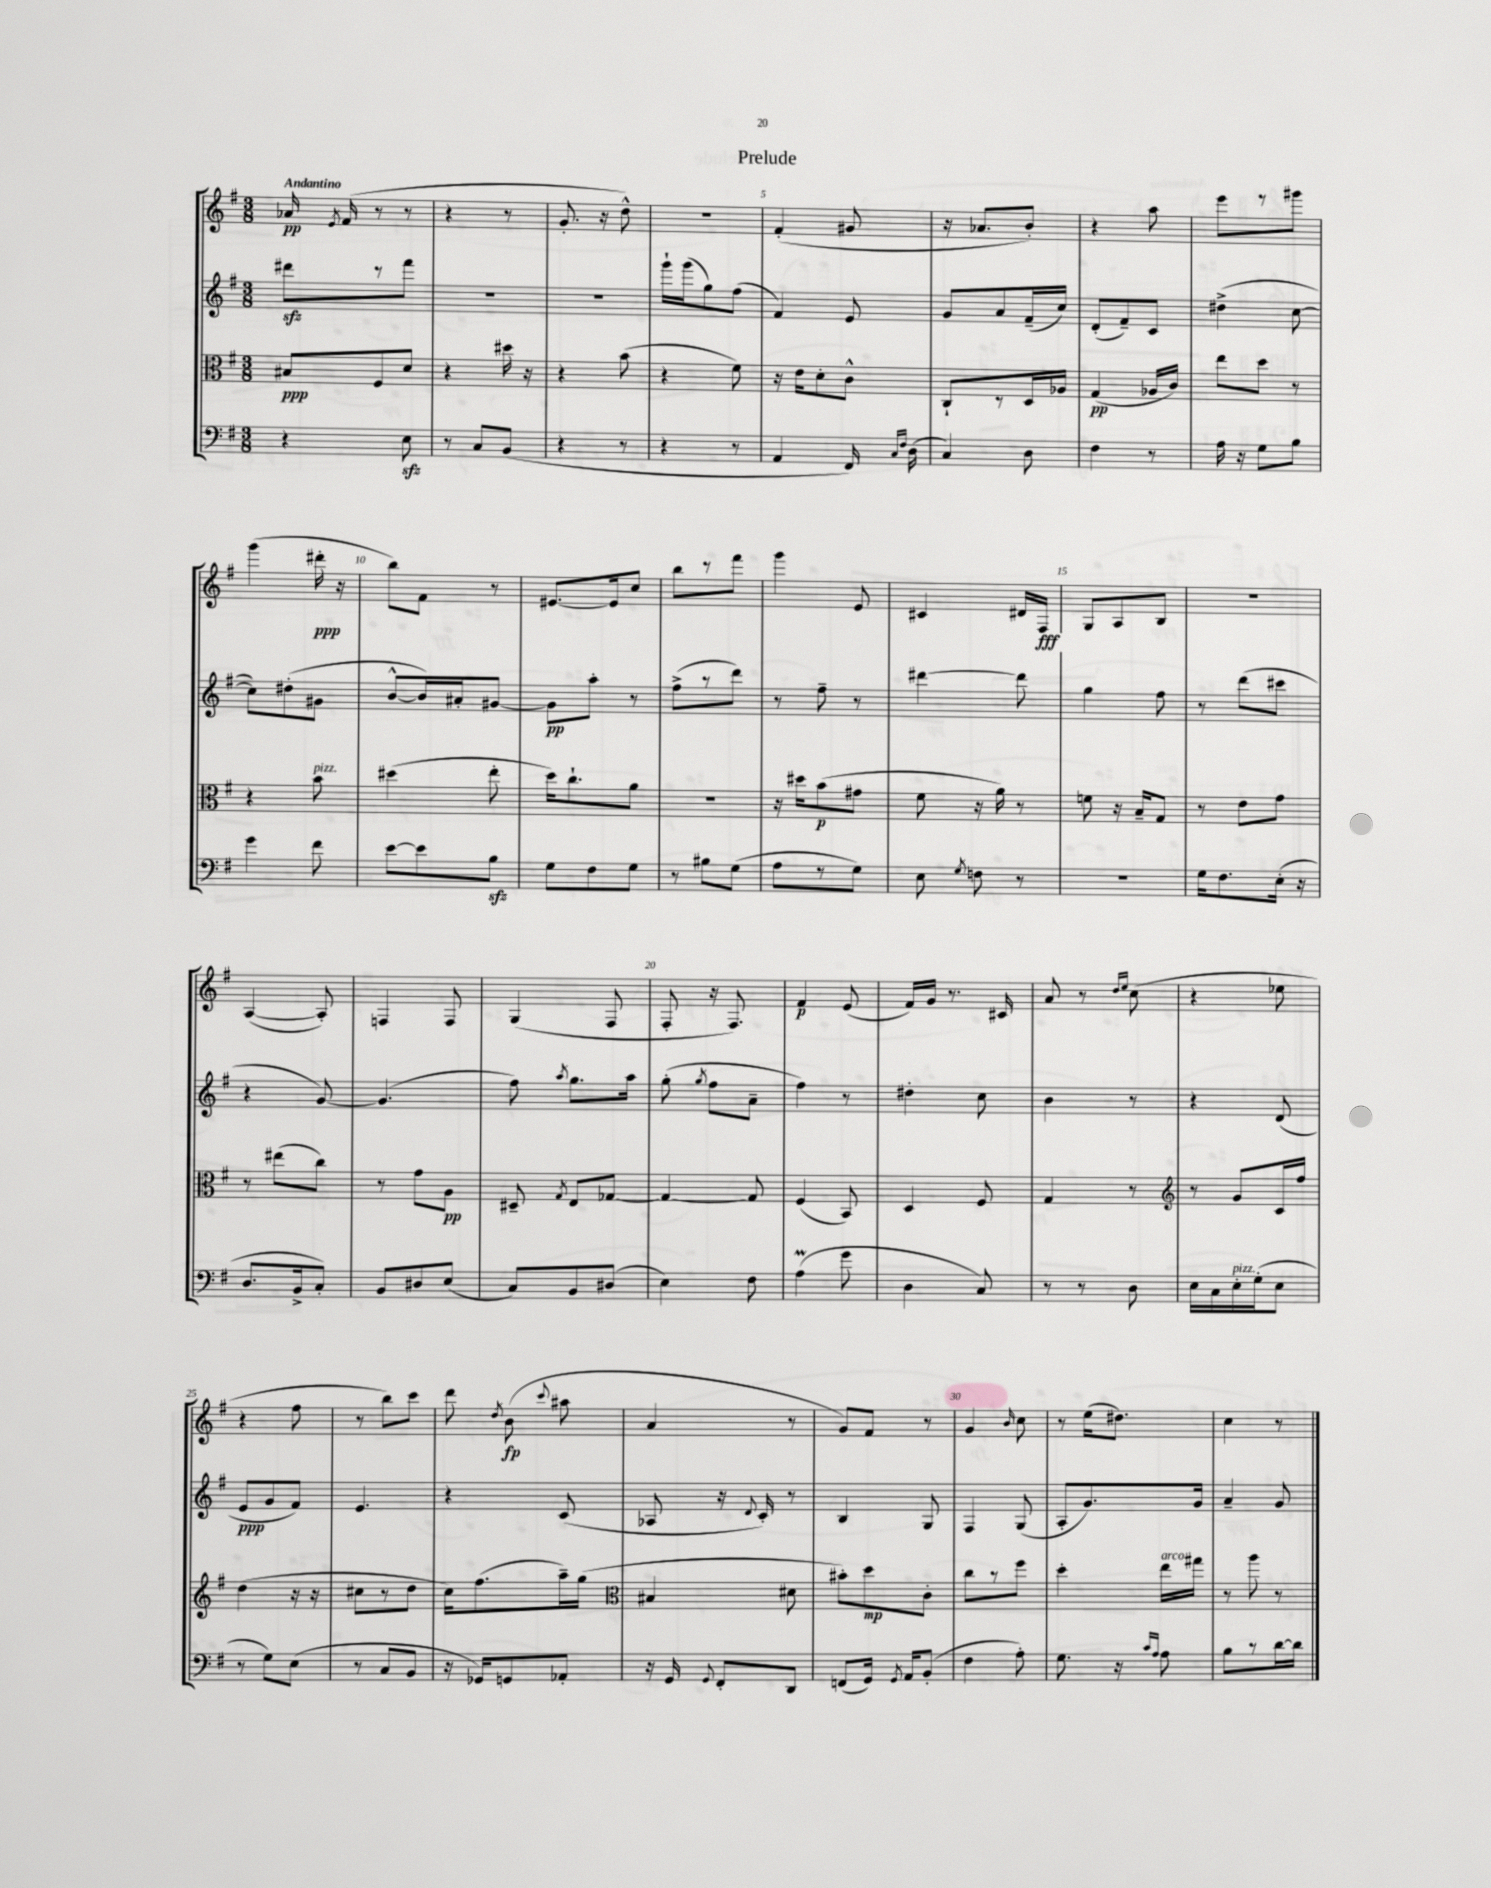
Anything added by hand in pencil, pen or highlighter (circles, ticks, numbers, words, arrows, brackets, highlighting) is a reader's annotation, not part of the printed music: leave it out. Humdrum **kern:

**kern	**kern	**dynam	**kern	**dynam	**kern	**dynam
*part4	*part3	*part3	*part2	*part2	*part1	*part1
*staff4	*staff3	*staff3	*staff2	*staff2	*staff1	*staff1
*clefF4	*clefC3	*	*clefG2	*	*clefG2	*
*k[f#]	*k[f#]	*	*k[f#]	*	*k[f#]	*
*M3/8	*M3/8	*	*M3/8	*	*M3/8	*
=1	=1	=1	=1	=1	=1	=1
!	!	!	!	!	!LO:TX:a:B:t=Andantino	!
4r	8B#X/L	ppp	8ddd#Xzz\L	.	16a-X/	pp
.	.	.	.	.	8qe/	.
.	.	.	.	.	(16f#/	.
.	8F#/	.	8r	.	8r	.
8Ezz\	8d/J	.	8fff#\J	.	8r	.
=2	=2	=2	=2	=2	=2	=2
8r	4r	.	4.r	.	4r	.
8C/L	.	.	.	.	.	.
(8BB/J	16dd#X\	.	.	.	8r	.
.	16r	.	.	.	.	.
=3	=3	=3	=3	=3	=3	=3
4r	4r	.	4.r	.	8.g'/	.
.	.	.	.	.	16r	.
8r	(8b\	.	.	.	8dd^^\)	.
=4	=4	=4	=4	=4	=4	=4
4r	4r	.	16ggg`\LL	.	4.r	.
.	.	.	(16ggg\J	.	.	.
.	.	.	8gg\)	.	.	.
8r	8f#\)	.	(8ff#\J	.	.	.
=5	=5	=5	=5	=5	=5	=5
4AA/	16r	.	4f#/)	.	(4f#'/	.
.	16e\KL	.	.	.	.	.
.	8d'\	.	.	.	.	.
16FF#/)	8c^^\J	.	8e/	.	8g#X/	.
16qqC/LL	.	.	.	.	.	.
16qqF#/JJ	.	.	.	.	.	.
(16D\	.	.	.	.	.	.
=6	=6	=6	=6	=6	=6	=6
4C/)	8C`/L	.	8g/L	.	16r	.
.	.	.	.	.	8.a-X/L	.
.	8r	.	8a/	.	.	.
8D\	16D/L	.	(16f#~/L	.	8b'/J)	.
.	16A-X/JJ	.	16cc/JJ)	.	.	.
=7	=7	=7	=7	=7	=7	=7
4F#\	(4G/	pp	(8d'/L	.	4r	.
.	.	.	8f#~/)	.	.	.
8r	16A-X/LL	.	8c/J	.	8aa\	.
.	16c/JJ)	.	.	.	.	.
=8	=8	=8	=8	=8	=8	=8
16A\	8ee\L	.	(4dd#X^\	.	8eee\L	.
16r	.	.	.	.	.	.
8G\L	8dd\J	.	.	.	8r	.
8B\J	8r	.	[8cc\	.	8ggg#X\J	.
!!LO:LB:g=z
=9	=9	=9	=9	=9	=9	=9
4g\	4r	.	8cc\L])	.	(4ggg\	.
.	.	.	(8dd#X'\	.	.	.
!	!LO:TX:a:i:t=pizz.	!	!	!	!	!
8f#\	8b\	.	8g#X\J	.	16ddd#X'\	ppp
.	.	.	.	.	16r	.
=10	=10	=10	=10	=10	=10	=10
[8e\L	(4dd#X\	.	[8b^^/L	.	8bb\L)	.
8e\]	.	.	16b/L])	.	8f#\J	.
.	.	.	16a#X'/J	.	.	.
8Bzz\J	8ee'\	.	[8g#X/J	.	8r	.
=11	=11	=11	=11	=11	=11	=11
8G\L	16dd\KL)	.	8g#\L]	pp	[8.e#X/L	.
.	8.cc`\	.	.	.	.	.
8F#\	.	.	8aa'\J	.	.	.
.	.	.	.	.	16e#/k]	.
8G\J	8a\J	.	8r	.	8cc/J	.
=12	=12	=12	=12	=12	=12	=12
8r	4.r	.	(8ff#^\L	.	8bb\L	.
8B#X\L	.	.	8r	.	8r	.
(8G\J	.	.	8ddd\J)	.	8fff#\J	.
=13	=13	=13	=13	=13	=13	=13
8A\L	16r	.	8r	.	4ggg\	.
.	16dd#X\KL	.	.	.	.	.
8r	(8b\	p	8ff#~\	.	.	.
8G\J)	8g#X\J	.	8r	.	8e/	.
=14	=14	=14	=14	=14	=14	=14
8E\	8f#\	.	[4ddd#X\	.	4c#X/	.
8qG/	.	.	.	.	.	.
8Fn\	16r	.	.	.	.	.
.	16a\)	.	.	.	.	.
8r	8r	.	8ddd#\]	.	16d#X/LL	.
.	.	.	.	.	16F#/JJ	fff
=15	=15	=15	=15	=15	=15	=15
4.r	8fn\	.	4gg\	.	8G/L	.
.	16r	.	.	.	8A/	.
.	16B~/KL	.	.	.	.	.
.	8G/J	.	8ff#\	.	8B/J	.
=16	=16	=16	=16	=16	=16	=16
16G\KL	8r	.	8r	.	4.r	.
8.F#\	.	.	.	.	.	.
.	8e\L	.	(8ddd\L	.	.	.
(16E'\Jk	8g\J	.	8ccc#X\J	.	.	.
16r	.	.	.	.	.	.
!!LO:LB:g=z
=17	=17	=17	=17	=17	=17	=17
8.D/L	8r	.	4r	.	([4A/	.
.	(8ee#X\L	.	.	.	.	.
16BB^/k	.	.	.	.	.	.
8C'/J)	8cc\J)	.	[8g/)	.	8A'/])	.
=18	=18	=18	=18	=18	=18	=18
8BB/L	8r	.	(4.g/]	.	4Fn/	.
8D#X/	8g\L	.	.	.	.	.
(8E/J	8A\J	pp	.	.	8F/	.
=19	=19	=19	=19	=19	=19	=19
8C/L)	8D#X~/	.	8ff#\)	.	(4G/	.
.	8qG/	.	8qaa/	.	.	.
8BB/	8E/L	.	8.gg\L	.	.	.
(8D#X/J	[8G-X/J	.	.	.	8F#/	.
.	.	.	16aa\Jk	.	.	.
=20	=20	=20	=20	=20	=20	=20
4E\)	4G-/_	.	(8gg'\	.	8F#'/	.
.	.	.	8qgg/	.	.	.
.	.	.	8ff#\L	.	16r	.
.	.	.	.	.	8.F#/)	.
8F#\	8G-/]	.	8a~\J	.	.	.
=21	=21	=21	=21	=21	=21	=21
(4AM\	(4F#/	.	4ff#\)	.	4f#/	p
8g\	8BB/)	.	8r	.	(8e/	.
=22	=22	=22	=22	=22	=22	=22
4D\	4D/	.	4dd#X'\	.	16f#/LL)	.
.	.	.	.	.	16g/JJ	.
.	.	.	.	.	8.r	.
8C/)	8F#/	.	8cc\	.	.	.
.	.	.	.	.	16c#X/	.
=23	=23	=23	=23	=23	=23	=23
8r	4G/	.	4b\	.	8a/	.
8r	.	.	.	.	8r	.
.	.	.	.	.	16qqdd/LL	.
.	.	.	.	.	16qqee/JJ	.
8D\	8r	.	8r	.	(8cc\	.
=24	=24	=24	=24	=24	=24	=24
*	*clefG2	*	*	*	*	*
16E\LL	8r	.	4r	.	4r	.
16C\	.	.	.	.	.	.
!LO:TX:a:i:t=pizz.	!	!	!	!	!	!
16E'\	8g/L	.	.	.	.	.
(16G'\J	.	.	.	.	.	.
8E\J	16c/L	.	(8d/	.	8ee-X\	.
.	16ff#/JJ	.	.	.	.	.
!!LO:LB:g=z
=25	=25	=25	=25	=25	=25	=25
8r	(4dd\	.	8e/L	ppp	4r	.
8G\L)	.	.	8g/	.	.	.
(8E\J	16r	.	8f#/J)	.	8ff#\	.
.	16r	.	.	.	.	.
=26	=26	=26	=26	=26	=26	=26
8r	8cc#X\L	.	4.e/	.	8r	.
8C/L	8r	.	.	.	8bb\L)	.
8BB/J	8dd\J	.	.	.	8ccc\J	.
=27	=27	=27	=27	=27	=27	=27
16r	16cc\KL)	.	4r	.	8ddd\	.
16GG-X/KL)	(8.ff#\	.	.	.	.	.
.	.	.	.	.	8qdd/	.
8GGn/	.	.	.	.	(8b\	fp
.	.	.	.	.	8qqccc/	.
8AA-X'/J	16aa~\L)	.	(8c/	.	8aa#X\	.
.	(16gg\JJ	.	.	.	.	.
=28	=28	=28	=28	=28	=28	=28
*	*clefC3	*	*	*	*	*
16r	4B#X/	.	8A-X/	.	4a/	.
16GG/	.	.	.	.	.	.
8qqGG/	.	.	.	.	.	.
8FF#'/L	.	.	16r	.	.	.
.	.	.	8qqd/	.	.	.
.	.	.	16c'/)	.	.	.
8DD/J	8d#X\	.	8r	.	8r	.
=29	=29	=29	=29	=29	=29	=29
(8FFn/L	8b#X'\L)	.	4B/	.	8g/L)	.
16GG/Jk)	8dd\	mp	.	.	8f#/J	.
8qGG/	.	.	.	.	.	.
16AA/KL	.	.	.	.	.	.
(8BB'/J	8c'\J	.	8G/	.	8r	.
=30	=30	=30	=30	=30	=30	=30
4F#\	8cc\L	.	4F#/	.	4g/	.
.	8r	.	.	.	.	.
.	.	.	.	.	16qqb/	.
8A'\)	8ff#\J	.	(8G/	.	8cc\	.
=31	=31	=31	=31	=31	=31	=31
8.G\	4dd'\	.	8A'/L	.	8r	.
.	.	.	8.g/)	.	(16ee\KL	.
16r	.	.	.	.	8.dd#X\J)	.
16qqc/LL	.	.	.	.	.	.
16qqA/JJ	.	.	.	.	.	.
!	!LO:TX:a:i:t=arco	!	!	!	!	!
8A\	16ee\LL	.	.	.	.	.
.	16gg#X\JJ	.	16g/Jk	.	.	.
=32	=32	=32	=32	=32	=32	=32
8B\L	8r	.	4a~/	.	4cc\	.
8r	8aa\	.	.	.	.	.
[16d\L	8r	.	8g/	.	8r	.
16d\JJ]	.	.	.	.	.	.
==	==	==	==	==	==	==
*-	*-	*-	*-	*-	*-	*-
